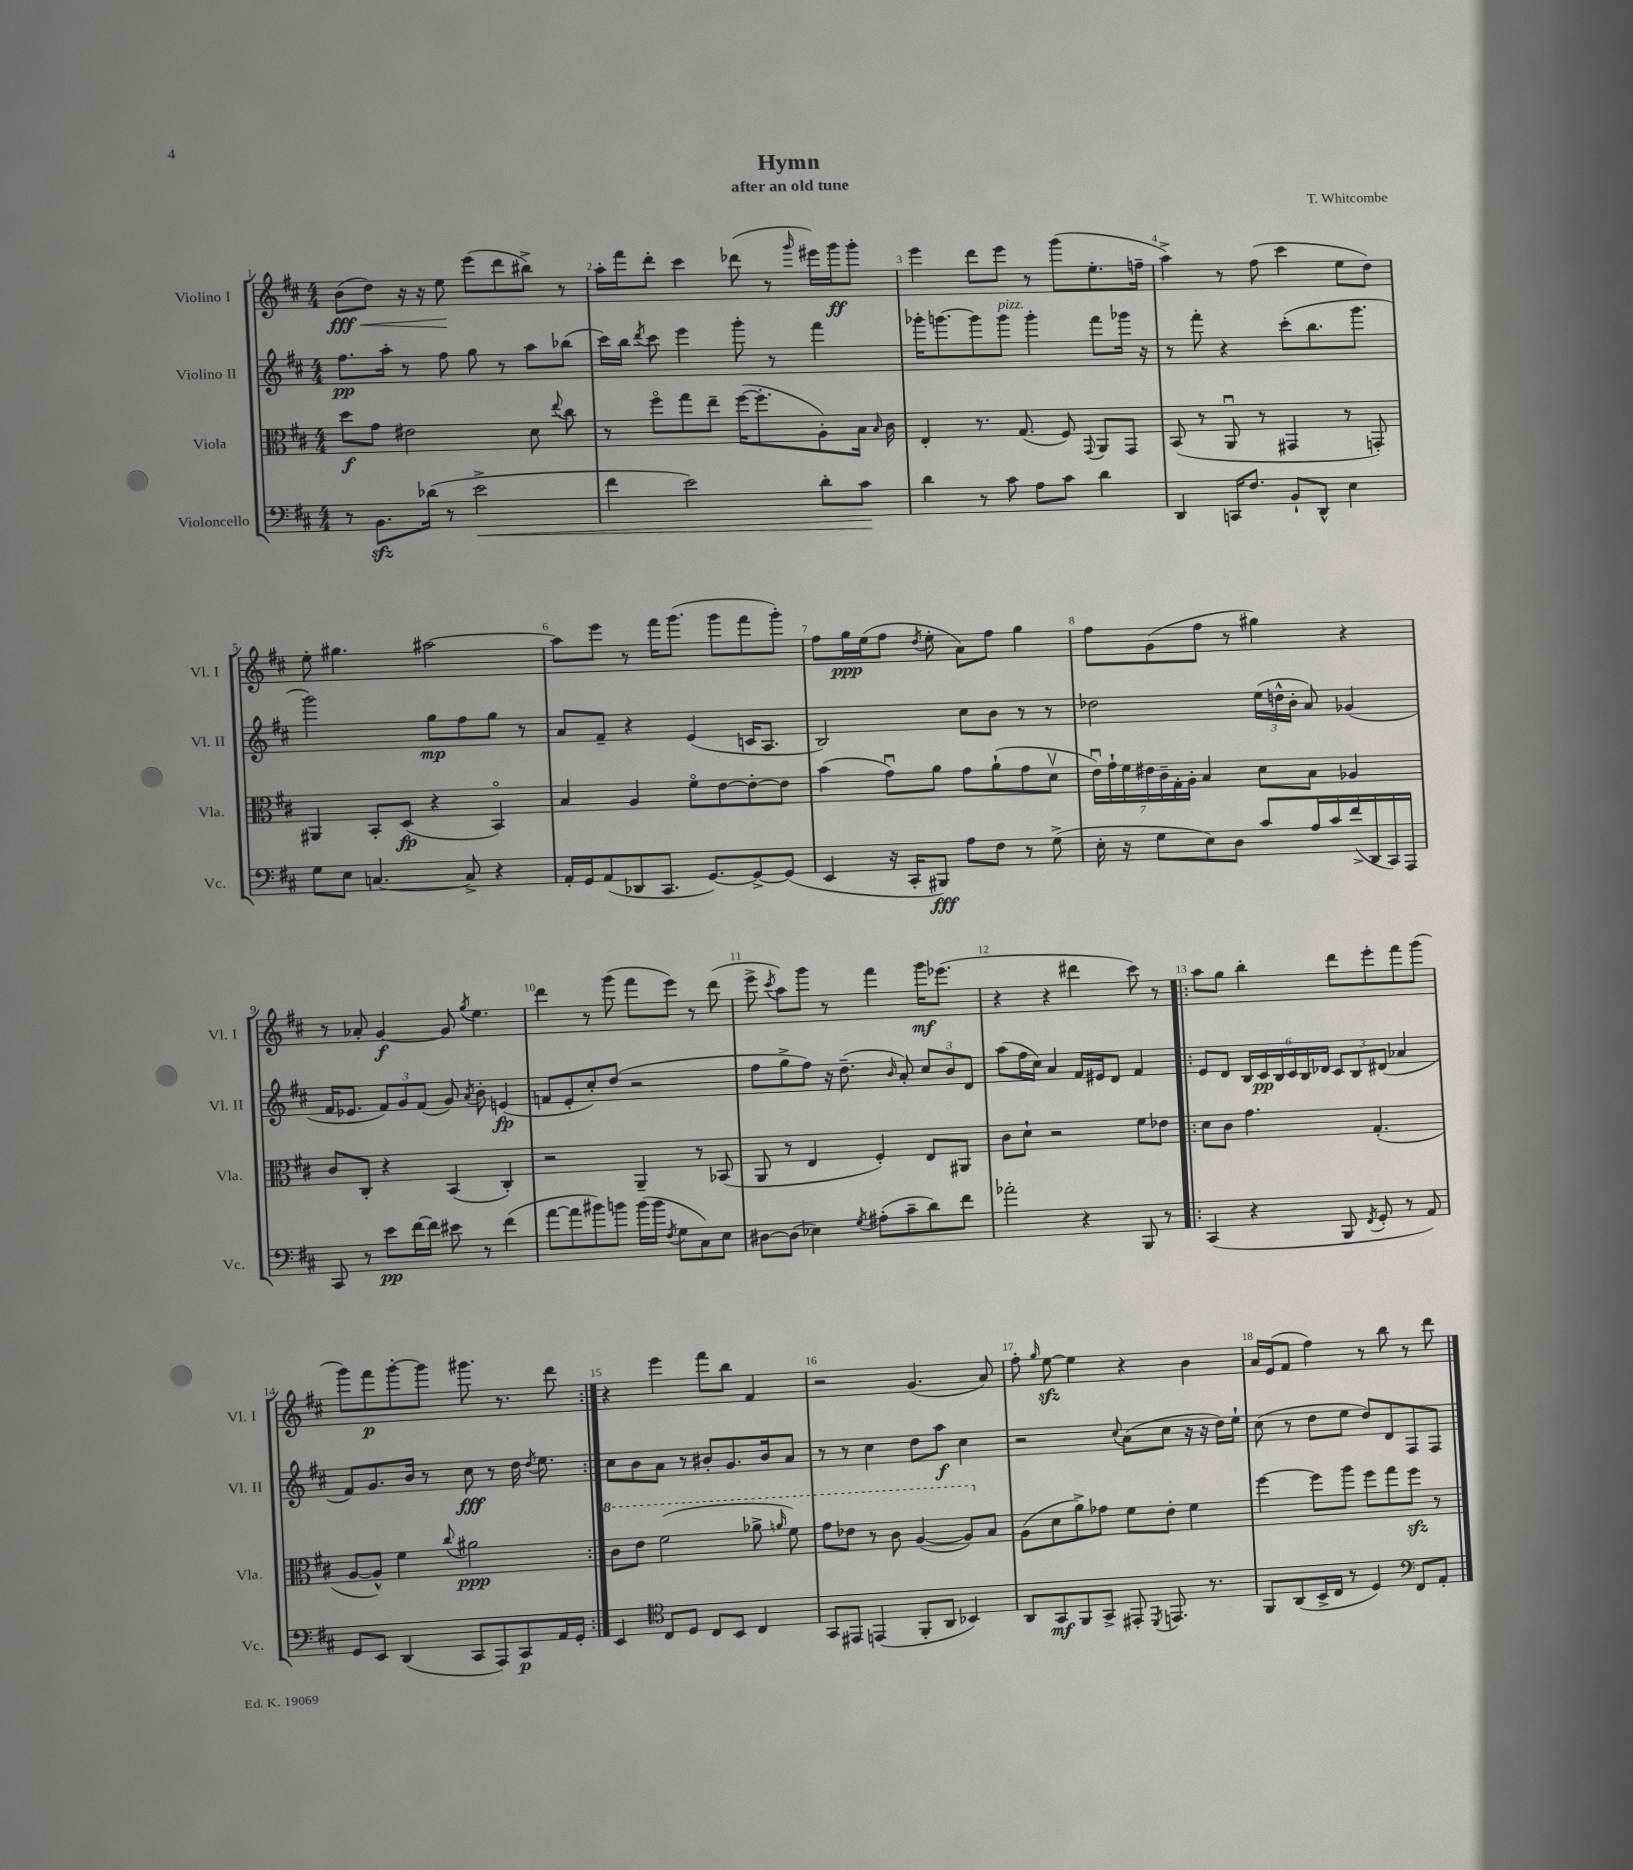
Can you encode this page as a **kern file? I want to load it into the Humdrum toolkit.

**kern	**kern	**kern	**kern
*staff4	*staff3	*staff2	*staff1
*clefF4	*clefC3	*clefG2	*clefG2
*k[f#c#]	*k[f#c#]	*k[f#c#]	*k[f#c#]
*M4/4	*M4/4	*M4/4	*M4/4
8r	8dd	8.ff#	(8b
8.BB	8g	.	8dd)
.	.	16aa'	.
.	2e#	8r	16r
(16d-	.	.	16r
8r	.	8ff#	8ee
2e^	.	8gg	(8eee
.	.	8r	8ddd
.	8d	8aa	8bb#^)
.	8qqee	.	.
.	8cc#	(8bb-	8r
=	=	=	=
4f#	8r	16ccc#)	16aa'
.	.	16bb	16fff#
.	.	8qddd	.
.	8ff#o	8ccc#	8ddd'
2e)	8gg	4eee	4ccc#
.	8ee~	.	.
.	([16ff#	8ggg'	(8ddd-
.	8.ff#']	.	.
.	.	8r	8r
.	.	.	16qqggg
8d'	8A')	4fff#	16eee#)
.	.	.	16ggg
8c#	16B	.	8ggg'
.	16qqB	.	.
.	16c#	.	.
=	=	=	=
4d	4E'	16ggg-'	4eee
.	.	[8.ggg	.
8r	8.r	8ggg]	8ddd
8c#	.	8ggg	8eee
.	(8.G	.	.
8A	.	4ggg'	8r
8c#	8F#)	.	(8ggg
.	8qqGG	.	.
4d	8AA	8fff#	8.ee'
.	8GG	16ggg-	.
.	.	16r	16ff~
=	=	=	=
4DD	(8BB	8r	4aa^)
.	8r	8fff#'	.
16CC	8AAu	4r	8r
8.F#	.	.	.
.	8r	.	(8ff#
8BB`	4GG#	(8ccc#'	4ccc#
8DD^^	.	8.bb	.
4E	8r	.	8ee
.	.	8.ggg	.
.	8GG')	.	8dd)
=	=	=	=
8G	4AA#	2ggg)	8ee'
8E	.	.	4.gg#
[4.C	8BB'	.	.
.	(8D	.	.
.	4r	8gg	[2aa#
8C^]	.	8ff#	.
4r	4BBo)	8gg	.
.	.	8r	.
=	=	=	=
16AA'	4B	8a	8aa#]
16GG	.	.	.
(8AA	.	8f#~	8eee
8DD-	4A	4r	8r
8.CC#	.	.	16fff#
.	.	.	(8.ggg
.	8f#o	(4e	.
[8.GG)	.	.	.
.	[8e	.	8ggg
8GG^_	8e'_	16c	8fff#
.	.	8.A	.
(8GG]	8e]	.	8ggg')
=	=	=	=
4EE	(4b	2B)	8ff#
.	.	.	16gg
.	.	.	(16ee
16r	8gu)	.	8ff#
16CC#'	.	.	.
.	.	.	8qdd
8BBB#)	8a	.	8ee'
8A	8g	8cc#	8a)
8F#	(8a`	8b	8ff#
8r	8g	8r	4gg
(8G^	8dv	8r	.
=	=	=	=
16E'	28eu)	2dd-	8ff#
.	28g`	.	.
16r	.	.	.
.	28f#	.	.
.	28e#	.	.
8G	.	.	(8g
.	28c#~	.	.
.	28G'	.	.
.	28A'	.	.
8E)	4B	.	8ff#
8D	.	.	8r
8c#	8d	(24ee	4gg#)
.	.	24dd^^	.
.	.	24b'	.
16A	8B	8a)	.
16c#	.	.	.
(16f#^	4A-	(4g-	4r
16DD	.	.	.
16CC#)	.	.	.
16AAA	.	.	.
=	=	=	=
8CC#	8c#	16f#	8r
.	.	8.e-	.
8r	8C#'	.	8a-'
8e	4r	12f#)	[4g
.	.	12g	.
[16f#	.	.	.
.	.	(12f#	.
16f#]	.	.	.
8e#	(4BB	8g)	8g]
.	.	8qa	8qgg
8r	.	8b'	4.ee
(4f#	4C#')	(4e	.
=	=	=	=
[8a	2r	8f	4ddd
8a]	.	8e'	.
8b#)	.	8cc#')	8r
8b	.	(8dd	(8ggg
(16b	4AA~	2r	8fff#
16b	.	.	.
8qF#	.	.	.
8G	.	.	8eee)
8C#)	8r	.	8r
8E	(8BB-	.	(8ddd
=	=	=	=
[8D#	8AA	8ff#	8eee^
.	.	.	8qccc#
(8D#]	8r	8gg^	8aa)
4E-)	4E	8ff#)	8ggg
.	.	16r	8r
.	.	(8.dd~	.
8qG	.	.	.
(8A#'	4F#')	.	4fff#
.	.	16qqb	.
8c#~	.	8a')	.
8d)	8E	12cc#	16ggg
.	.	.	(8.eee-
.	.	12b	.
8f#	8AA#	.	.
.	.	12d	.
=	=	=	=
2a-'	8c#	(8aa	4r
.	8d`	16ff#	.
.	.	16cc#)	.
.	2r	4a	4r
4r	.	16f#	4ddd#
.	.	16e#	.
.	.	8d	.
8BBB	8f#	4f#	8ccc#)
8r	8e-	.	8r
=!|:	=!|:	=!|:	=!|:
(4CC#	8d	8e	8aa
.	8c#	8d	8gg
4r	4.g	24B	4bb'
.	.	24c#	.
.	.	24B	.
.	.	24c#	.
.	.	24B	.
.	.	24d-	.
8BBB	.	12c#	8ddd
.	.	12B	.
8qFF#	.	.	.
8GG'	(4.G'	.	8eee'
.	.	(12d#	.
8r	.	4a-	8fff#
8AA)	.	.	(8ggg
=	=	=	=
8GG	[8A	8f#)	8ggg)
8EE	8A^^])	8.g	8fff#
(4DD	4f#	.	[8ggg'
.	.	16b	.
.	.	8r	8ggg]
.	8qqcc#	.	.
8CC#	2a#	8cc#	8.ggg#
8AAA)	.	8r	.
.	.	.	8.r
8CC#	.	16dd	.
.	.	8qdd	.
.	.	8.ee	.
16AA	.	.	8ddd
16GG'	.	.	.
=:|!	=:|!	=:|!	=:|!
4EE	8cc#	8cc#	4r
.	8ee	8b	.
*clefC4	*	*	*
8C#	(2ff#	8a	4eee
8D	.	8r	.
8C#	.	8b#'	8fff#
8BB	.	8.g	8bb
4C#	8aa-^	.	4f#
.	.	16b#	.
.	16qqaa	.	.
.	8ff#)	8a	.
=	=	=	=
8GG	8gg	8r	2r
8EE#	8ee-	8r	.
(4EE	8r	4cc#	.
.	8cc#	.	.
8FF#'	([4a	8dd	(4.g
8AA	.	8aa	.
4BB-)	8a])	4cc#	.
.	8B	.	8a)
=	=	=	=
8AA	(8A	2r	8ff#'
.	.	.	16qqgg
8GG	8d	.	[8ee
8FF#	8a^)	.	4ee]
8GG^	8g-	.	.
.	.	8qqcc#	.
8EE#'	8f#	(8a	4r
8qDD	.	.	.
8.EE	8e'	8cc#	.
.	4f#	16r	4b
8.r	.	16r	.
.	.	16dd)	.
.	.	16ee`	.
=	=	=	=
8FF#	[4ff#	(8cc#	16a
.	.	.	(16e
(8AA	.	8r	8f#
16BB^	8ff#]	8dd	4ff#)
16C#	.	.	.
8r	8aa	8ee	.
4D)	8ff#	8dd)	8r
.	8gg	8d	8bb
*clefF4	*	*	*
8FF#	8ff#	8F#	8r
8AA'	8r	8F#	8ddd
==	==	==	==
*-	*-	*-	*-
